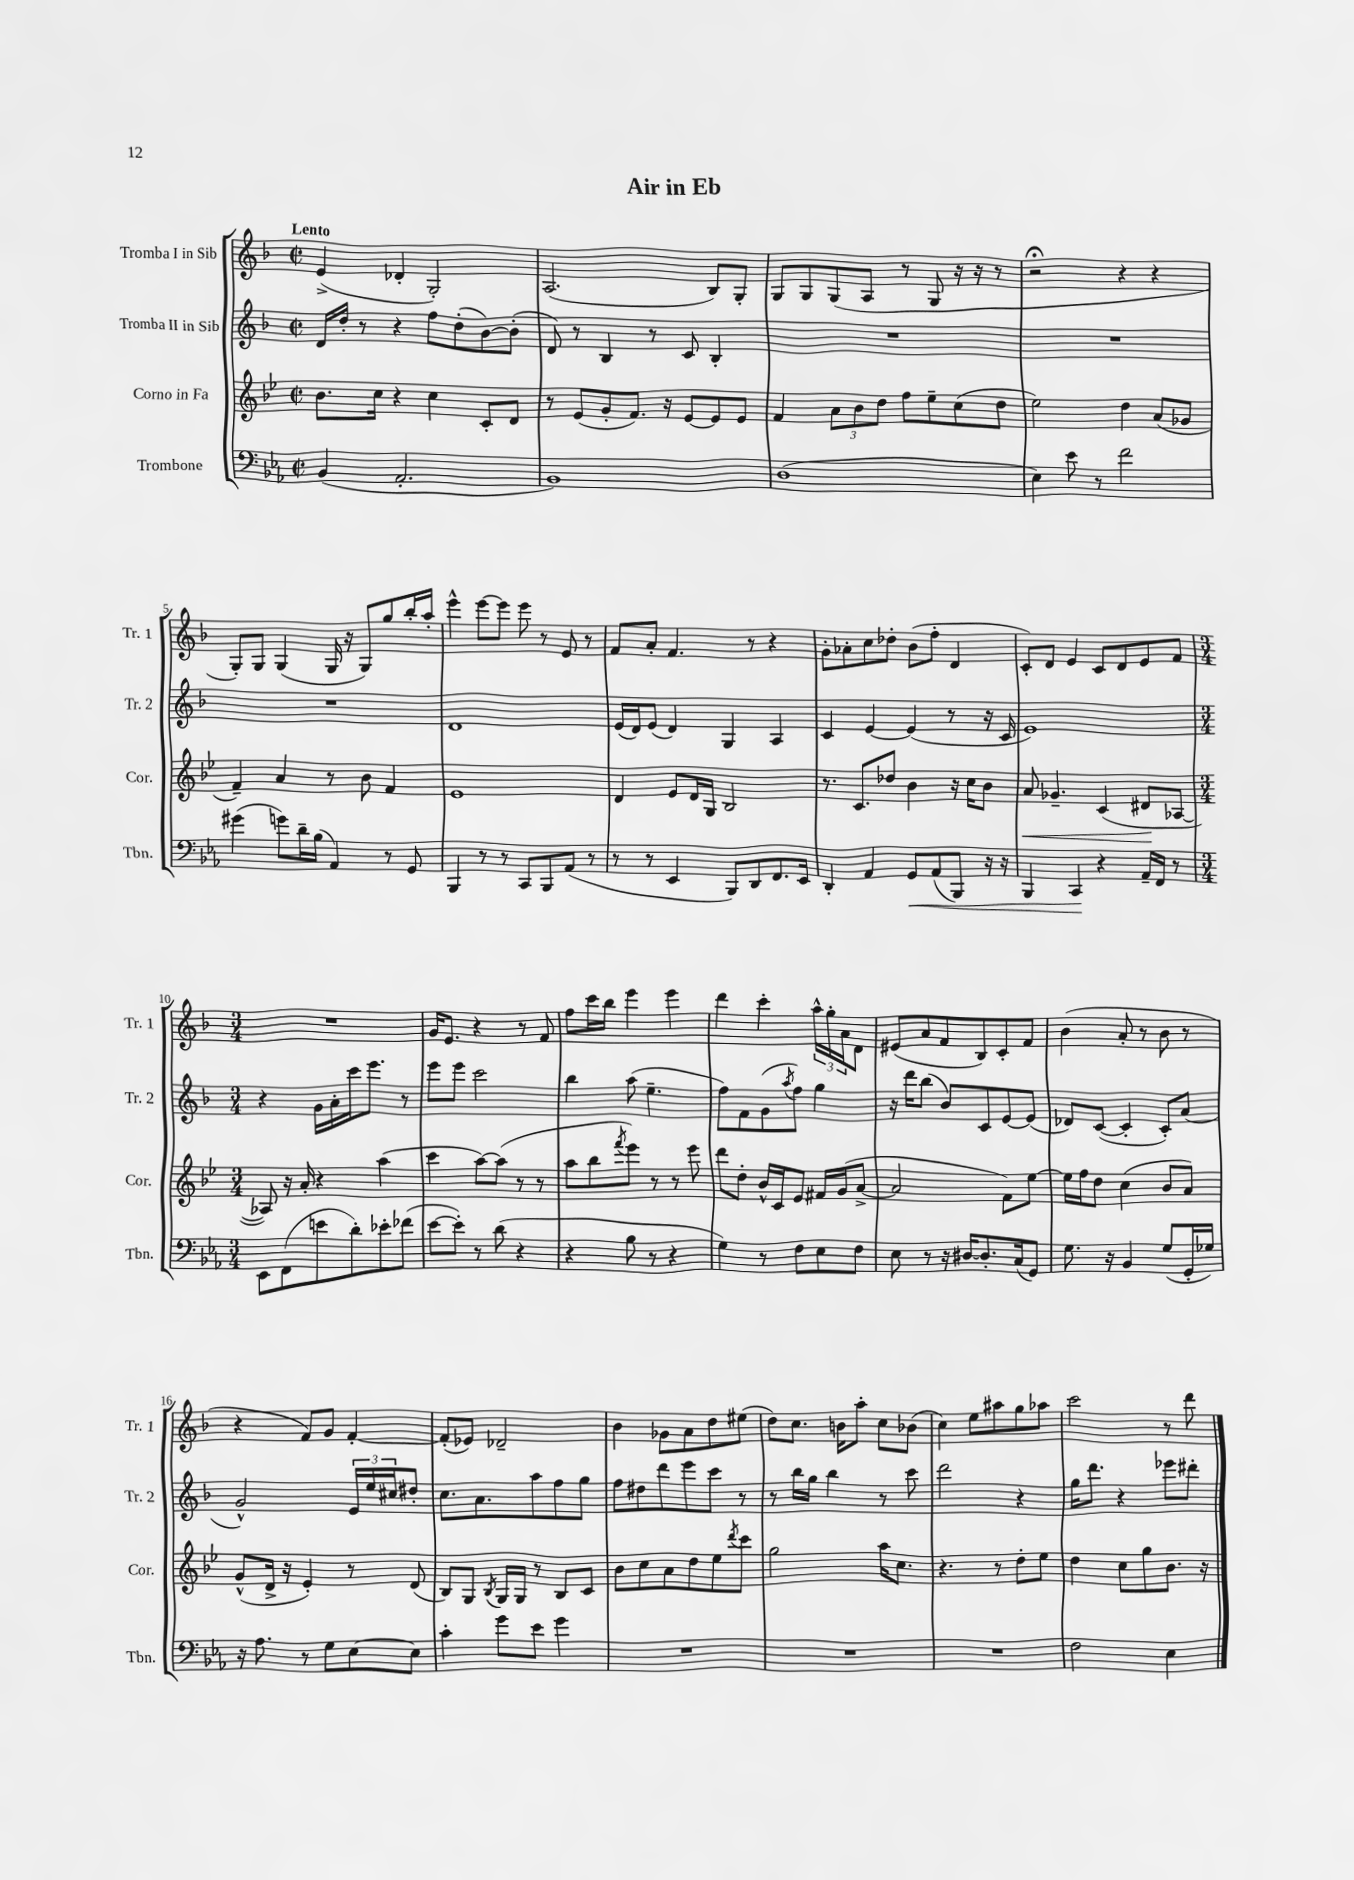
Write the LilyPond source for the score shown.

\header { title = "Air in Eb" }
<<
\new StaffGroup <<
\new Staff = "s0" \with { instrumentName = "Tromba I in Sib" shortInstrumentName = "Tr. 1" } {
    \clef treble \key f \major \defaultTimeSignature \time 2/2 \tempo "Lento"
    e'4->( des'4-. g2-.) |
    a2.( bes8) g8-. |
    g8 g8 g8( a8 r8 g8 r16 r16 r8 |
    r2\fermata r4 r4 |
    g8-.) g8 g4( g16 r16 g8) g''8 bes''16-. a''16-. |
    e'''4-^ e'''8~ e'''8 e'''8 r8 e'8 r8 |
    f'8 a'8-. f'4. r8 r4 |
    g'8-. aes'8-. c''8 des''8-. bes'8( f''8-. d'4 |
    c'8-.) d'8 e'4 c'8 d'8 e'8 f'8 |
    \numericTimeSignature \time 3/4 R2. |
    g'16 e'8. r4 r8 f'8 |
    f''8 c'''16 bes''16 e'''4 e'''4 |
    d'''4 c'''4-. \tuplet 3/2 { a''16-^ g''16-. a'16 } d'8 |
    eis'8( a'8 f'8 bes8) c'8-. f'8 |
    bes'4( a'8-. r8 bes'8 r8 |
    r4 f'8) g'8 f'4~-. |
    f'8-.( ees'8) des'2-- |
    bes'4 ges'8 a'8 d''8 eis''8( |
    d''8) c''8. b'16 a''8-. c''8 bes'8( |
    c''4) e''8 ais''8 g''8 aes''8 |
    c'''2 r8 d'''8 \bar "|." |
}
\new Staff = "s1" \with { instrumentName = "Tromba II in Sib" shortInstrumentName = "Tr. 2" } {
    \clef treble \key f \major \defaultTimeSignature \time 2/2
    d'16 d''16-. r8 r4 f''8 d''8-.( bes'8~) bes'8-.( |
    d'8) r8 bes4 r8 c'8 bes4-. |
    R1 |
    R1 |
    R1 |
    d'1 |
    e'16( d'16) e'8( d'4) g4 a4 |
    c'4 e'4~ e'4( r8 r16 c'16 |
    e'1) |
    \numericTimeSignature \time 3/4 r4 g'16 a'16-. c'''16 e'''8. r8 |
    e'''8 e'''8 c'''2 |
    bes''4 a''8( e''4.-- |
    f''8) f'8 g'8( \acciaccatura { a''8 } f''8) g''4 |
    r16 d'''16 bes''8( bes'8) c'8 e'8~ e'8( |
    des'8) c'8~( c'4-. c'8-.) a'8( |
    g'2-^) \tuplet 3/2 { e'16 e''16 cis''16 } dis''8-. |
    c''8. a'8. a''8 f''8 g''8 |
    f''8 dis''8 d'''8 e'''8 c'''8 r8 |
    r8 bes''16 g''16 bes''4 r8 c'''8 |
    d'''2 r4 |
    g''16 d'''8. r4 ees'''8 dis'''8-. \bar "|." |
}
\new Staff = "s2" \with { instrumentName = "Corno in Fa" shortInstrumentName = "Cor." } {
    \clef treble \key bes \major \defaultTimeSignature \time 2/2
    bes'8. c''16 r4 c''4 c'8-. d'8 |
    r8 ees'8( g'8-. f'8.) r16 ees'8~ ees'8 ees'8 |
    f'4 \tuplet 3/2 { a'8 bes'8 d''8 } f''8 ees''8-- c''8( d''8 |
    ees''2) d''4 a'8( ges'8 |
    f'4--) a'4 r8 bes'8 f'4 |
    ees'1 |
    d'4 ees'8 d'16 g16 bes2 |
    r8. c'8. des''8 bes'4 r16 c''16 bes'8 |
    a'8\< ges'4.-- c'4( dis'8\! aes8~ |
    \numericTimeSignature \time 3/4 aes8) r16 a'16-. r4 a''4( |
    c'''4 a''8~) a''8( r8 r8 |
    a''8 bes''8 \acciaccatura { f'''8 } ees'''8) r8 r8 ees'''8 |
    d'''8 d''8-. bes'16-^ c'16 ees'8 fis'16 g'16( a'8~-> |
    a'2 f'8) ees''8~ |
    ees''16 f''16 d''8 c''4( bes'8 a'8) |
    g'8-^( d'16-> r16 ees'4-.) r8 d'8( |
    bes8) g8 \acciaccatura { bes8 } g16 g16 r8 bes8 c'8 |
    bes'8 c''8 a'8 d''8 ees''8 \acciaccatura { d'''8 } c'''8 |
    g''2 a''16 c''8. |
    r4. r8 d''8-. ees''8 |
    d''4 c''8 g''8 bes'8. r16 \bar "|." |
}
\new Staff = "s3" \with { instrumentName = "Trombone" shortInstrumentName = "Tbn." } {
    \clef bass \key ees \major \defaultTimeSignature \time 2/2
    bes,4( aes,2.-. |
    bes,1) |
    d1( |
    ees4) ees'8 r8 f'2 |
    gis'4( g'8) d'16-- bes16( aes,4) r8 g,8 |
    bes,,4 r8 r8 c,8 bes,,8 aes,8( r8 |
    r8 r8 ees,4 bes,,8) d,8 f,8. ees,16 |
    d,4-. aes,4 g,8\< aes,8( bes,,8) r16 r16 |
    bes,,4 c,4\! r4 aes,16-- f,16 r8 |
    \numericTimeSignature \time 3/4 ees,8 f,8( e'8 d'8-.) ees'8-. fes'8( |
    ees'8~ ees'8-.) r8 d'8( r4 |
    r4 bes8 r8 r4 |
    g4) r8 f8 ees8 f8 |
    ees8 r8 r16 dis16~ dis8.-. c16( g,8) |
    g8. r16 bes,4 g8( g,16-. ges16) |
    r16 aes8. r8 g8 ees8~ ees8 |
    c'4-. g'8 ees'8 g'4 |
    R2. |
    R2. |
    R2. |
    f2 ees4 \bar "|." |
}
>>
>>
